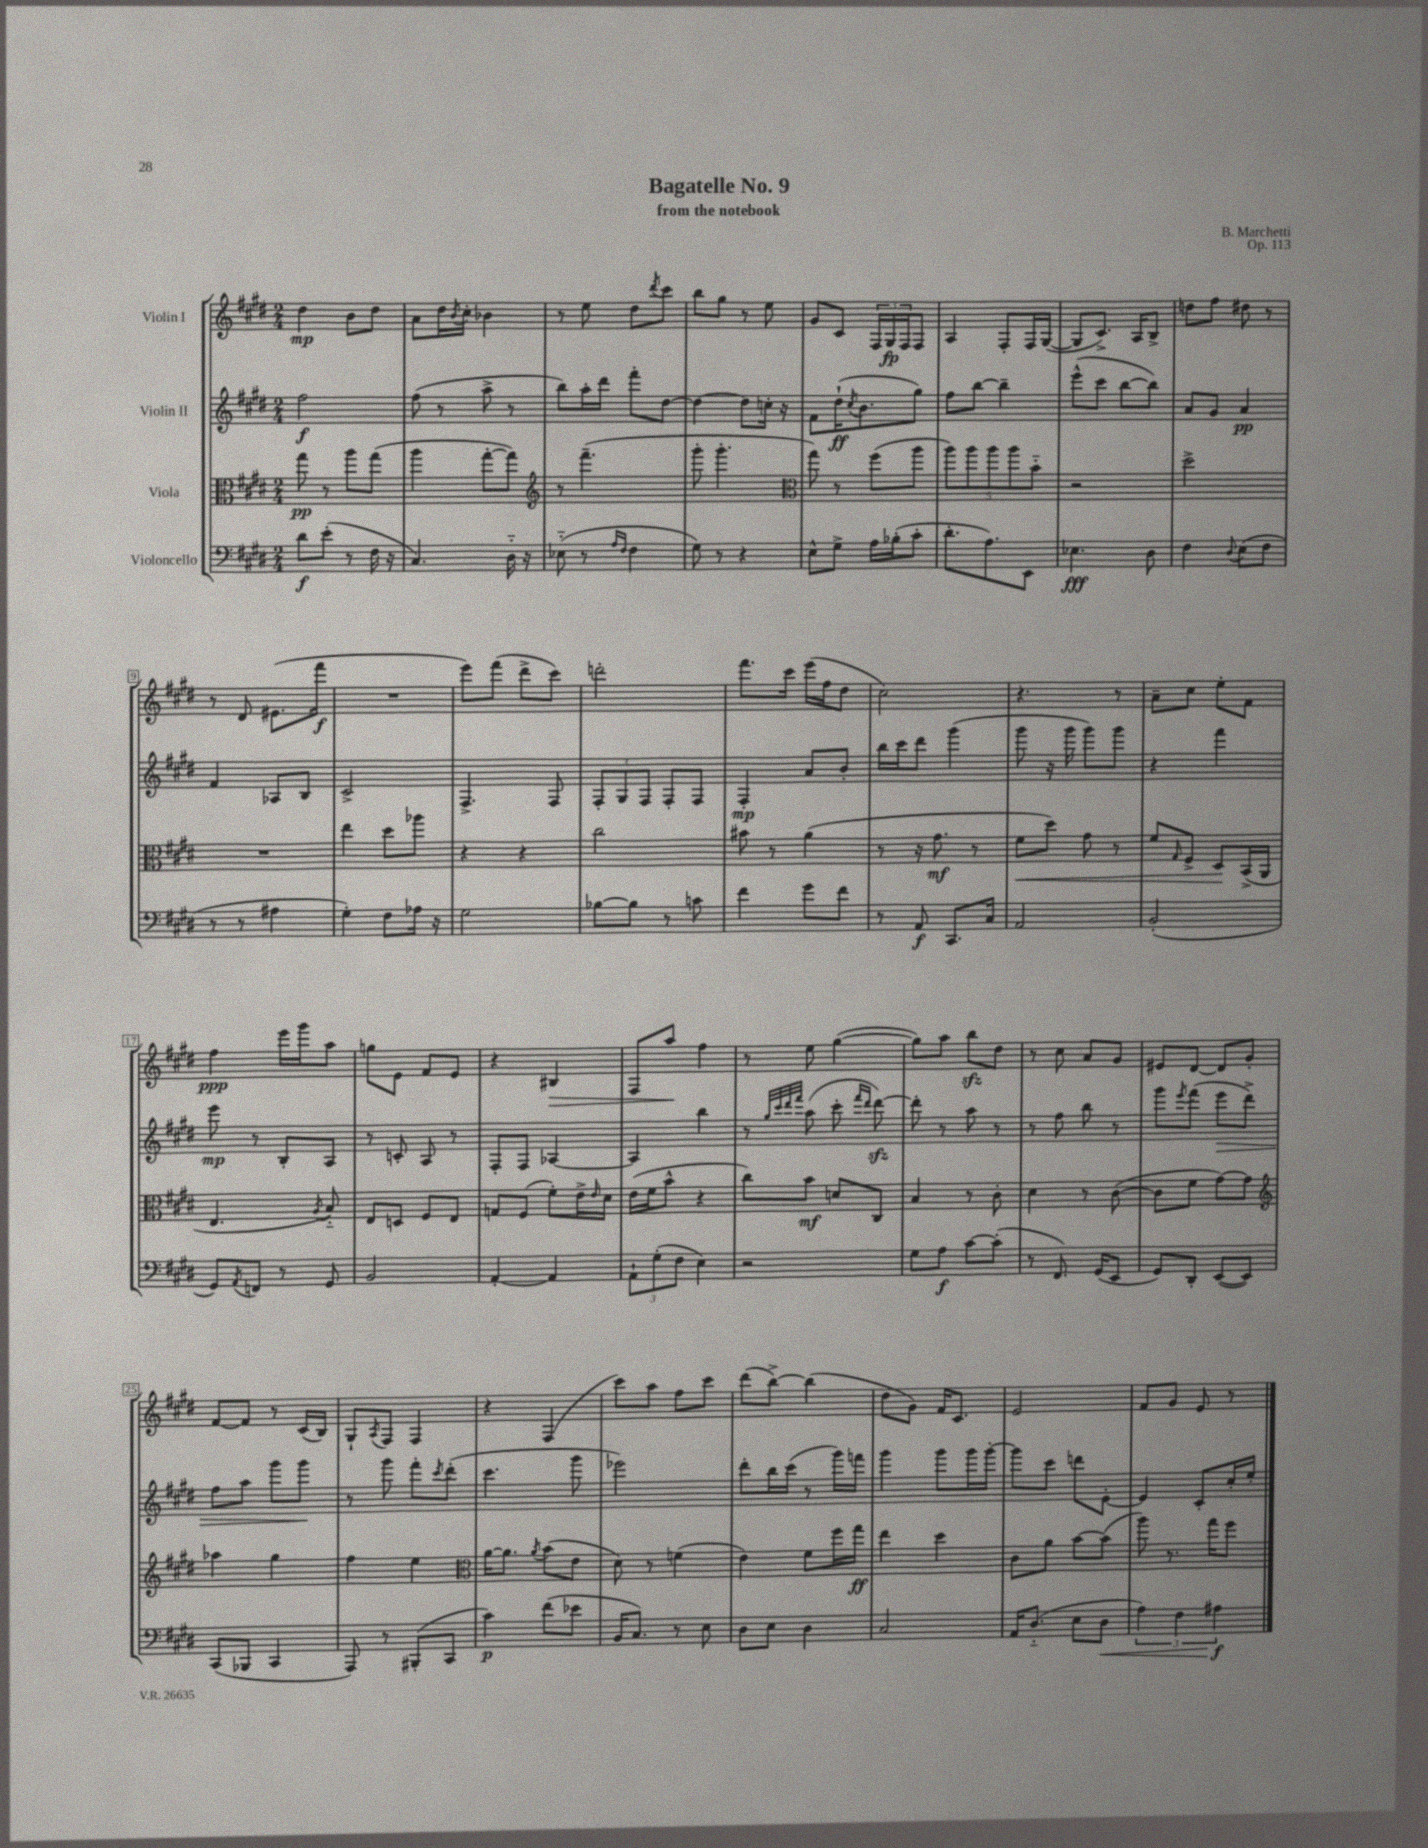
\header { title = "Bagatelle No. 9" composer = "B. Marchetti" subtitle = "from the notebook" opus = "Op. 113" }
<<
\new StaffGroup <<
\new Staff = "s0" \with { instrumentName = "Violin I" } {
    \clef treble \key e \major \numericTimeSignature \time 2/4
    dis''4\mp b'8 dis''8 |
    a'8 dis''16 \acciaccatura { b'8 } cis''16-. bes'4 |
    r8 e''8 dis''8 \acciaccatura { dis'''8 } cis'''8 |
    b''8 gis''8 r8 e''8 |
    gis'8 cis'8 \tuplet 3/2 { fis16 gis16\fp fis16 } fis8 |
    a4 fis8-. fis16 gis16~( |
    gis8 cis'8.->) a16 b8-> |
    d''8 fis''8 dis''8 r8 |
    r8 dis'8 eis'8.( fis'''16\f |
    R2 |
    e'''8) fis'''8( dis'''8-> cis'''8) |
    d'''2-. |
    fis'''8. cis'''16 e'''16( fis''16 dis''8 |
    cis''2) |
    r4. r8 |
    a'8-- cis''8 e''8-. fis'8 |
    fis''4\ppp e'''16 gis'''16 a''8 |
    g''8 e'8 fis'8 e'8 |
    r4 bis4\> |
    fis8 a''8\! fis''4 |
    r8 e''8 gis''4~( |
    gis''8) a''8 b''8\sfz dis''8 |
    r8 cis''8 a'8 gis'8 |
    eis'8 dis'8~ dis'8 gis'8-. |
    fis'8~ fis'8 r8 cis'16( b16) |
    gis8-! \acciaccatura { a8 } fis8 fis4 |
    r4 fis4( |
    cis'''8) a''8 fis''8 cis'''8 |
    dis'''8( b''8~->) b''4( |
    dis''8 gis'8) fis'16 cis'8. |
    e'2 |
    fis'8 gis'8 e'8 r8 \bar "|." |
}
\new Staff = "s1" \with { instrumentName = "Violin II" } {
    \clef treble \key e \major \numericTimeSignature \time 2/4
    fis''2\f |
    fis''8( r8 a''8-> r8 |
    b''8) a''16-. dis'''16 fis'''8-. dis''8~ |
    dis''4~ dis''8 c''16-. r16 |
    fis'8 dis''16-!\ff( \acciaccatura { cis''8 } b'8. gis''8) |
    fis''8 b''8~ b''4-- |
    e'''8-^( cis'''8 b''8~ b''8) |
    a'8 gis'8 a'4\pp |
    fis'4 aes8 b8 |
    cis'2-> |
    fis4.-> fis8 |
    \tuplet 3/2 { fis8-. gis8 fis8 } fis8-. fis8 |
    fis4-.\mp a'8 b'8-. |
    b''16 cis'''16 dis'''8 gis'''4( |
    gis'''8 r16 gis'''16 gis'''8) gis'''8 |
    r4 fis'''4 |
    e'''8\mp r8 b8-. a8 |
    r8 c'8-. a8 r8 |
    fis8-. fis8 aes4~ |
    aes4 b''4 |
    r8 \grace { gis''32 cis'''32 dis'''32 fis'''32 } a''8( cis'''8-. \grace { fis'''16 dis'''16 } dis'''8~\sfz) |
    dis'''8-. r8 a''8 r8 |
    r8 fis''8 b''8 r8 |
    gis'''8 \acciaccatura { e'''8 } fis'''8( e'''8\> dis'''8->) |
    fis''8 a''8 gis'''8 gis'''8\! |
    r8 gis'''8 fis'''8-. \acciaccatura { cis'''8 } dis'''8-.( |
    cis'''4. gis'''8 |
    ees'''2) |
    dis'''8-. b''16 cis'''16( r8 gis'''16) f'''16 |
    gis'''4 gis'''8 gis'''16 gis'''16~-. |
    gis'''8 cis'''8 d'''8 e'8~-. |
    e'4 cis'8-. cis''16-. e''16-. \bar "|." |
}
\new Staff = "s2" \with { instrumentName = "Viola" } {
    \clef alto \key e \major \numericTimeSignature \time 2/4
    gis''8\pp r8 a''8 gis''8( |
    a''4 gis''8~-. gis''8) |
    \clef treble r8 fis'''4.--( |
    gis'''8-. gis'''4.-. |
    \clef alto gis''8) r8 fis''8( a''8 |
    \tuplet 5/4 { a''8) a''8 a''8 a''8 b'8-_ } |
    r2 |
    dis''2-> |
    R2 |
    e''4 dis''8 aes''8 |
    r4 r4 |
    cis''2 |
    bis'8 r8 a'4( |
    r8 r16 gis'8.\mf r8 |
    fis'8\< dis''8) gis'8 r8 |
    fis'8 \grace { gis16 } fis8-> dis8\! b,16->( a,16 |
    e4. \acciaccatura { a8 } b8-_) |
    e8 d8 fis8 e8 |
    g8 fis8( fis'8-.) e'16-> \grace { e'16 } dis'16 |
    e'16( fis'16 b'8-^ r4 |
    cis''8) b'8\mf d'8 cis8 |
    b4 r8 cis'8-. |
    dis'4 r8 cis'8~( |
    cis'8 fis'8 gis'8~) gis'8 |
    \clef treble aes''4 gis''4 |
    fis''4 e''4 |
    \clef alto a'16~ a'8. \acciaccatura { a'8 } b'8( e'8 |
    dis'8) r8 f'4( |
    e'4) fis'8 fis''16 gis''16\ff |
    e''4 dis''4 |
    cis'8 a'8 b'8~ b'8( |
    a''8) r8. gis''16 fis''8 \bar "|." |
}
\new Staff = "s3" \with { instrumentName = "Violoncello" } {
    \clef bass \key e \major \numericTimeSignature \time 2/4
    dis'8\f e'8-.( r8 fis16 r16 |
    cis4.) dis16-_ r16 |
    ees8-_( r8 \grace { a16 fis16 } fis4 |
    gis8) r8 r4 |
    e8-^ gis8-> a16 bes16-.( cis'8-. |
    dis'8.-. a8.) e,8 |
    ees4.\fff dis8 |
    fis4 \appoggiatura { dis8 } e8( fis8 |
    r8 r8 ais4 |
    gis4-.) fis8 aes16 r16 |
    gis2 |
    bes8~ bes8 r8 c'8 |
    fis'4 gis'8 fis'8 |
    r8 a,8\f cis,8. cis16 |
    a,2 |
    b,2-.( |
    gis,8) \acciaccatura { a,8 } f,8 r8 gis,8 |
    b,2 |
    a,4~-. a,4 |
    \tuplet 3/2 { a,8-! gis8-.( fis8 } e4) |
    r2 |
    gis8 a8\f cis'8~ cis'8-.( |
    r8 fis,8.) gis,16( e,8 |
    gis,8) dis,8-. e,8~( e,8) |
    cis,8( bes,,8 cis,4 |
    a,,8) r8 bis,,8-.( cis,8 |
    cis'4\p) fis'8( ees'8 |
    b,16 cis8.) r8 e8 |
    dis8 e8 dis4 |
    cis2 |
    a,16 dis8.-_( e8 dis8\< |
    \tuplet 3/2 { a4) fis4 ais4\f\! } \bar "|." |
}
>>
>>
\layout { \context { \Score \override BarNumber.stencil = #(make-stencil-boxer 0.1 0.3 ly:text-interface::print) } }
